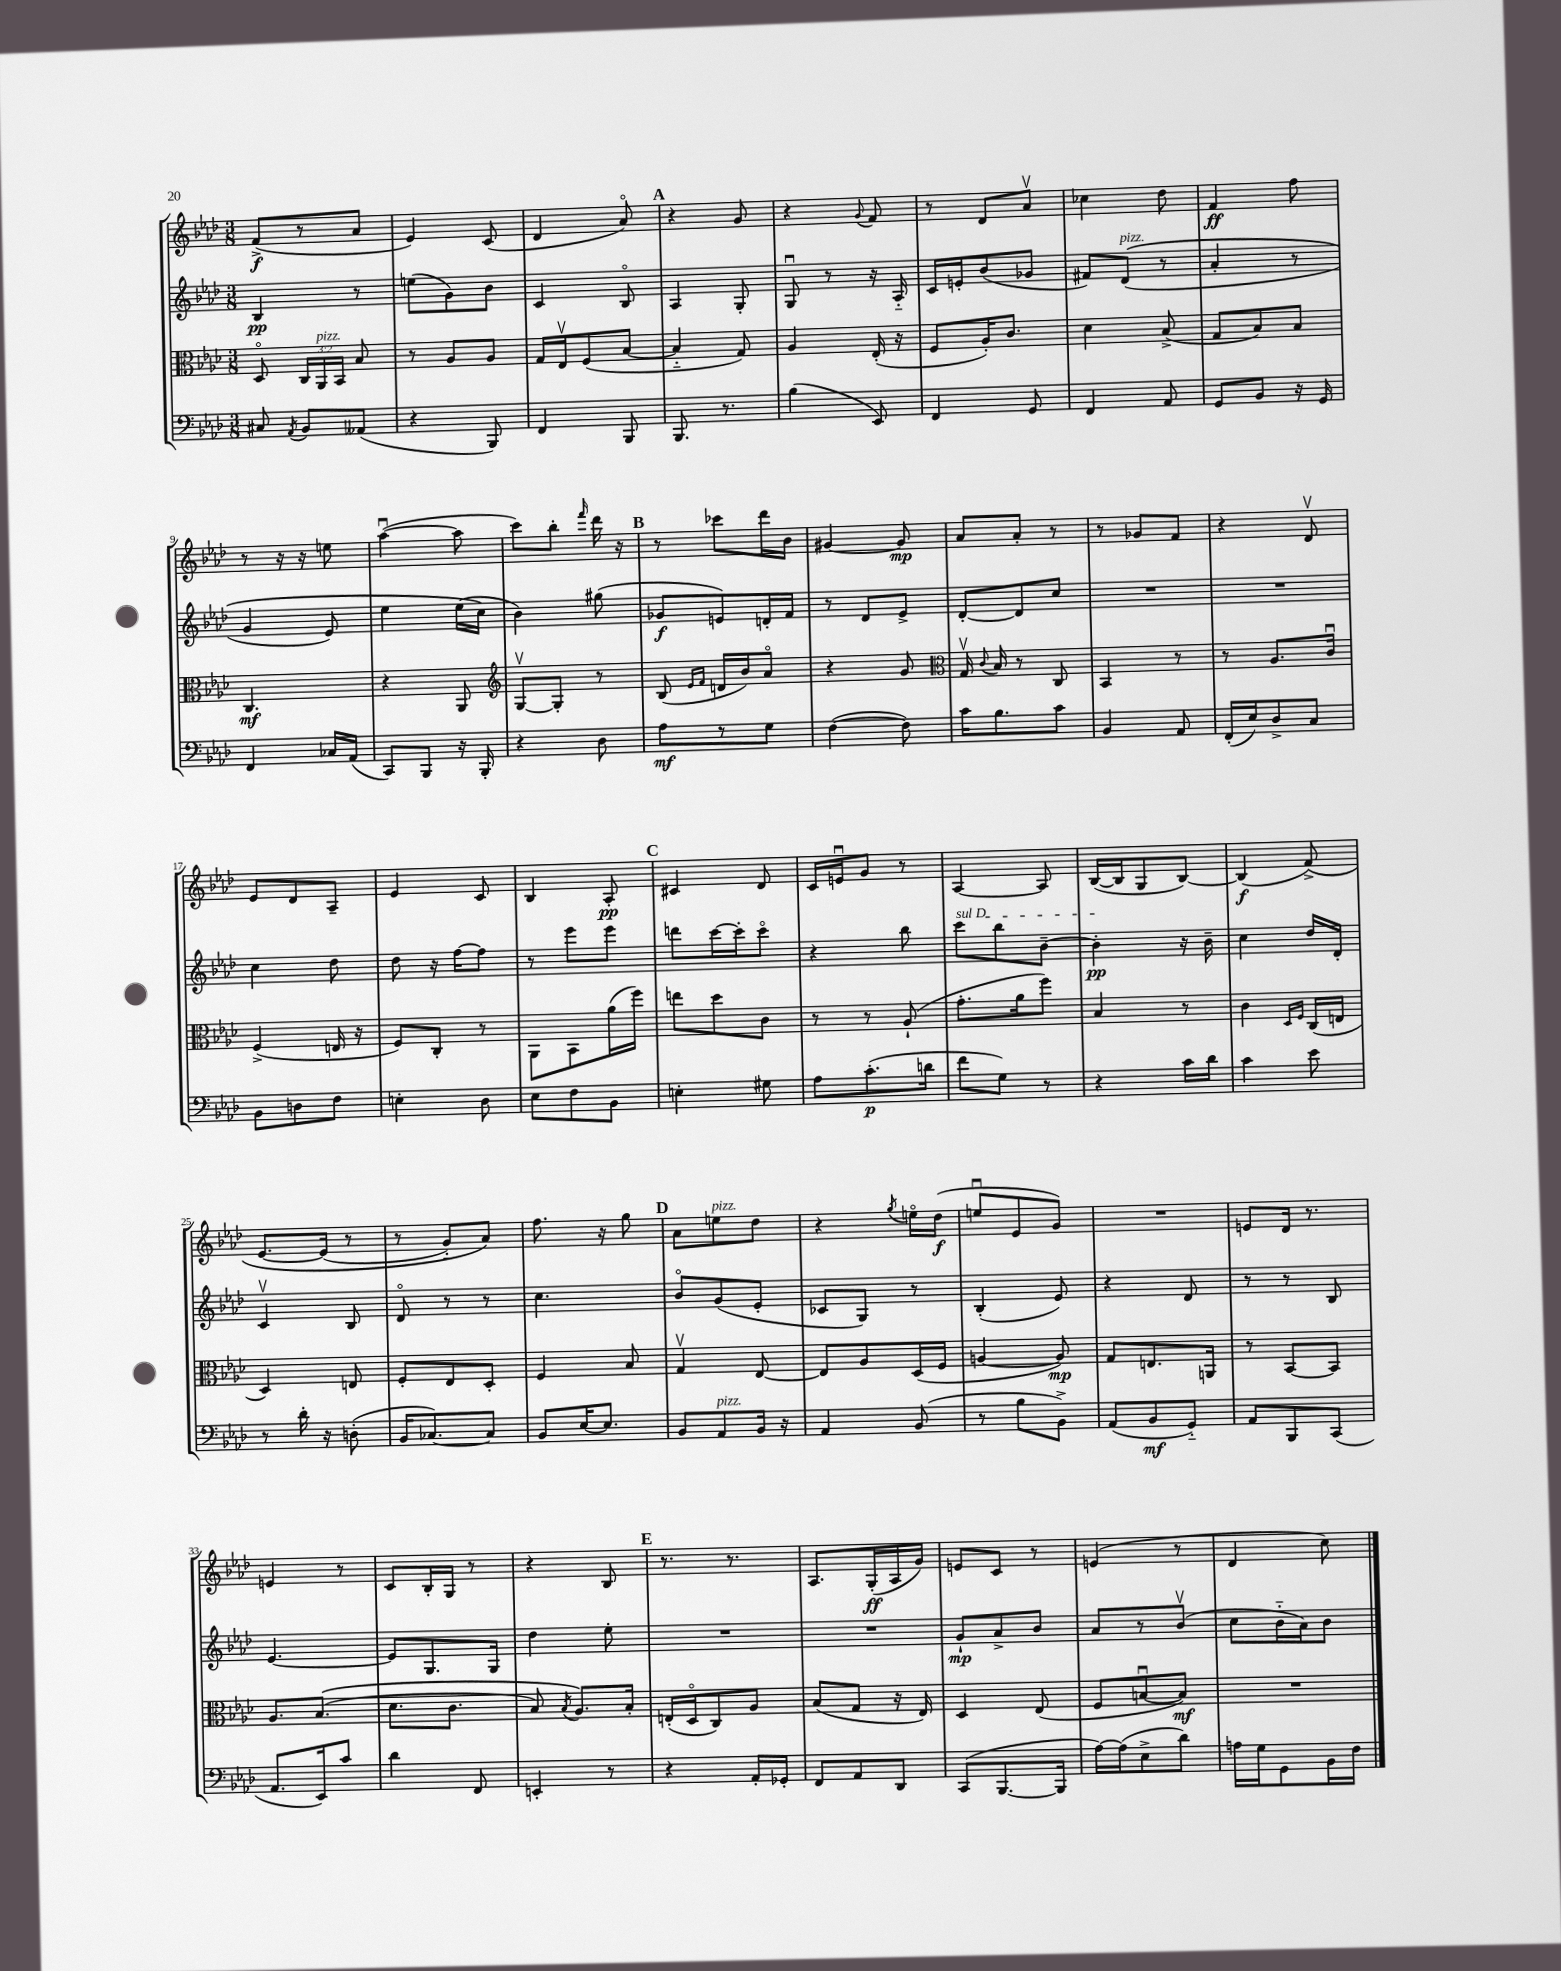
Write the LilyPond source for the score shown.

<<
\new StaffGroup <<
\new Staff = "s0" {
    \clef treble \key aes \major \numericTimeSignature \time 3/8
    \autoBeamOff f'8[->\f( r8 aes'8] |
    ees'4) c'8( |
    des'4 aes'8\flageolet) |
    \mark \markup { \bold "A" } r4 g'8 |
    r4 \appoggiatura { g'8 } f'8 |
    r8 des'8[ aes'8]\upbow |
    ces''4 des''8 |
    f'4\ff f''8 |
    r8 r16 r16 e''8 |
    aes''4~\downbow( aes''8 |
    c'''8[) bes''8]-. \grace { f'''16 } des'''16 r16 |
    \mark \markup { \bold "B" } r8 ces'''8[ des'''16 bes'16] |
    gis'4~ gis'8\mp |
    aes'8[ aes'8]-. r8 |
    r8 ges'8[ f'8] |
    r4 des'8\upbow |
    ees'8[ des'8 aes8]-- |
    ees'4 c'8 |
    bes4 aes8-.\pp |
    \mark \markup { \bold "C" } cis'4 des'8 |
    c'16[ e'16\downbow g'8] r8 |
    aes4~ aes8 |
    bes16[~( bes16 g8 bes8]~) |
    bes4\f( f'8->)\( |
    ees'8.[~ ees'16]( r8 |
    r8 g'8[-_) aes'8]\) |
    f''8. r16 g''8 |
    \mark \markup { \bold "D" } aes'8[ e''8^\markup { \italic "pizz." } des''8] |
    r4 \acciaccatura { g''8 } e''16[\flageolet des''16]\f( |
    e''8[\downbow ees'8 g'8]) |
    R4. |
    e'8[ des'16] r8. |
    e'4 r8 |
    c'8[ bes16-. g16] r8 |
    r4 bes8 |
    \mark \markup { \bold "E" } r8. r8. |
    aes8.[ g16-.\ff( aes16 g'16]) |
    e'8[ c'8] r8 |
    e'4( r8 |
    des'4 c''8) \bar "|." |
}
\new Staff = "s1" {
    \clef treble \key aes \major \numericTimeSignature \time 3/8
    \autoBeamOff bes4\pp r8 |
    e''8[( g'8) bes'8] |
    c'4 bes8\flageolet |
    \mark \markup { \bold "A" } aes4 g8-. |
    g8\downbow r8 r16 aes16-_ |
    c'16[ e'16-. bes'8( ges'8] |
    fis'8[) des'8]^\markup { \italic "pizz." }(\( r8 |
    aes'4-. r8 |
    g'4 ees'8) |
    ees''4 ees''16[( c''16]\) |
    bes'4) gis''8( |
    \mark \markup { \bold "B" } ges'8[\f e'8) d'16-. f'16] |
    r8 des'8[ ees'8]-> |
    des'8[~-. des'8 c''8] |
    R4. |
    R4. |
    c''4 des''8 |
    des''8 r16 f''16[~ f''8] |
    r8 ees'''8[ ees'''8] |
    \mark \markup { \bold "C" } d'''8[ c'''16~ c'''16-. c'''8]\flageolet |
    r4 bes''8 |
    \once \override TextSpanner.bound-details.left.text = \markup { \italic "sul D" } c'''8[\startTextSpan bes''8 bes'8]~-- |
    bes'4-.\pp\stopTextSpan r16 bes'16-- |
    c''4 des''16[ des'16]-. |
    c'4\upbow bes8 |
    des'8\flageolet r8 r8 |
    c''4. |
    \mark \markup { \bold "D" } bes'8[\flageolet g'8( ees'8]-. |
    ces'8[ g8]) r8 |
    bes4-.( ees'8) |
    r4 des'8 |
    r8 r8 bes8 |
    ees'4.~ |
    ees'8[ g8. g16] |
    des''4 ees''8-. |
    \mark \markup { \bold "E" } R4. |
    R4. |
    g'8[-!\mp aes'8-> bes'8] |
    aes'8[ r8 bes'8]\upbow( |
    c''8[ bes'16-_ aes'16) bes'8] \bar "|." |
}
\new Staff = "s2" {
    \clef alto \key aes \major \numericTimeSignature \time 3/8 \override Staff.TupletNumber.text = #tuplet-number::calc-fraction-text
    \autoBeamOff des8\flageolet \tuplet 3/2 { c16[ aes,16^\markup { \italic "pizz." } bes,16] } bes8 |
    r8 aes8[ aes8] |
    g16[ ees16\upbow f8( bes8]~ |
    \mark \markup { \bold "A" } bes4-_ g8) |
    aes4 ees16-.( r16 |
    f8[ aes16-.) c'8.] |
    des'4 bes8->( |
    g8[ bes8) bes8] |
    c4.\mf |
    r4 aes,8 |
    \clef treble g8[~\upbow g8]-. r8 |
    \mark \markup { \bold "B" } bes8( \grace { ees'16[ f'16] } d'16[ bes'16) aes'8]\flageolet |
    r4 g'8 |
    \clef alto g16\upbow \appoggiatura { c'8 } bes16 r8 c8 |
    bes,4 r8 |
    r8 aes8.[ c'16]\downbow |
    f4->( e16 r16 |
    f8[) c8]-. r8 |
    aes,8[ bes,8 aes'16( f''16]) |
    \mark \markup { \bold "C" } e''8[ des''8 c'8] |
    r8 r8 aes8-!( |
    g'8.[-. aes'16 f''8]) |
    bes4 r8 |
    c'4 \grace { des16[ f16] } c16[( e16] |
    des4) e8 |
    f8[-. ees8 des8]-. |
    f4 bes8 |
    \mark \markup { \bold "D" } g4\upbow ees8~ |
    ees8[ aes8 des16( f16] |
    a4~ a8\mp) |
    g8[ e8. a,16] |
    r8 bes,8[~ bes,8] |
    aes8.[ bes8.](\( |
    des'8.[ c'8.] |
    bes8) \acciaccatura { bes8 } aes8.[\) bes16]-. |
    \mark \markup { \bold "E" } e16[-.( des16\flageolet c8) aes8] |
    bes8[( g8] r16 ees16) |
    des4 ees8( |
    f8[ b8~\downbow b8]\mf) |
    R4. \bar "|." |
}
\new Staff = "s3" {
    \clef bass \key aes \major \numericTimeSignature \time 3/8
    \autoBeamOff cis8 \acciaccatura { aes,8 } bes,8[ aeses,8]( |
    r4 bes,,8) |
    f,4 bes,,8 |
    \mark \markup { \bold "A" } bes,,8. r8. |
    bes4( ees,8) |
    f,4 g,8 |
    f,4 aes,8 |
    g,8[ bes,8] r16 g,16 |
    f,4 ces16[ aes,16]( |
    c,8[) bes,,8] r16 bes,,16-. |
    r4 des8 |
    \mark \markup { \bold "B" } aes8[\mf r8 g8] |
    f4~( f8) |
    c'16[ bes8. c'8] |
    bes,4 aes,8 |
    f,16[-.( ees16) des8-> c8] |
    bes,8[ d8 f8] |
    e4-. des8 |
    ees8[ f8 bes,8] |
    \mark \markup { \bold "C" } e4-. gis8 |
    aes8[ c'8.-.\p( d'16] |
    f'8[ g8]) r8 |
    r4 c'16[ des'16] |
    c'4 ees'8 |
    r8 des'16-. r16 d8-.( |
    bes,16[ ces8.~) ces8] |
    bes,8[ ees16~ ees8.] |
    \mark \markup { \bold "D" } bes,8[ aes,8^\markup { \italic "pizz." } bes,16] r16 |
    aes,4 bes,8( |
    r8 bes8[ bes,8]->) |
    aes,8[( bes,8\mf g,8]-_) |
    aes,8[ bes,,8 c,8]( |
    aes,8.[ ees,16) c'8] |
    des'4 f,8 |
    e,4-. r8 |
    \mark \markup { \bold "E" } r4 aes,16[-. ges,16]-. |
    f,8[ aes,8 des,8] |
    c,8[( bes,,8.~ bes,,16] |
    aes16[~) aes16( ees8-> des'8]) |
    a16[ g16 g,8 bes,16 f16] \bar "|." |
}
>>
>>
